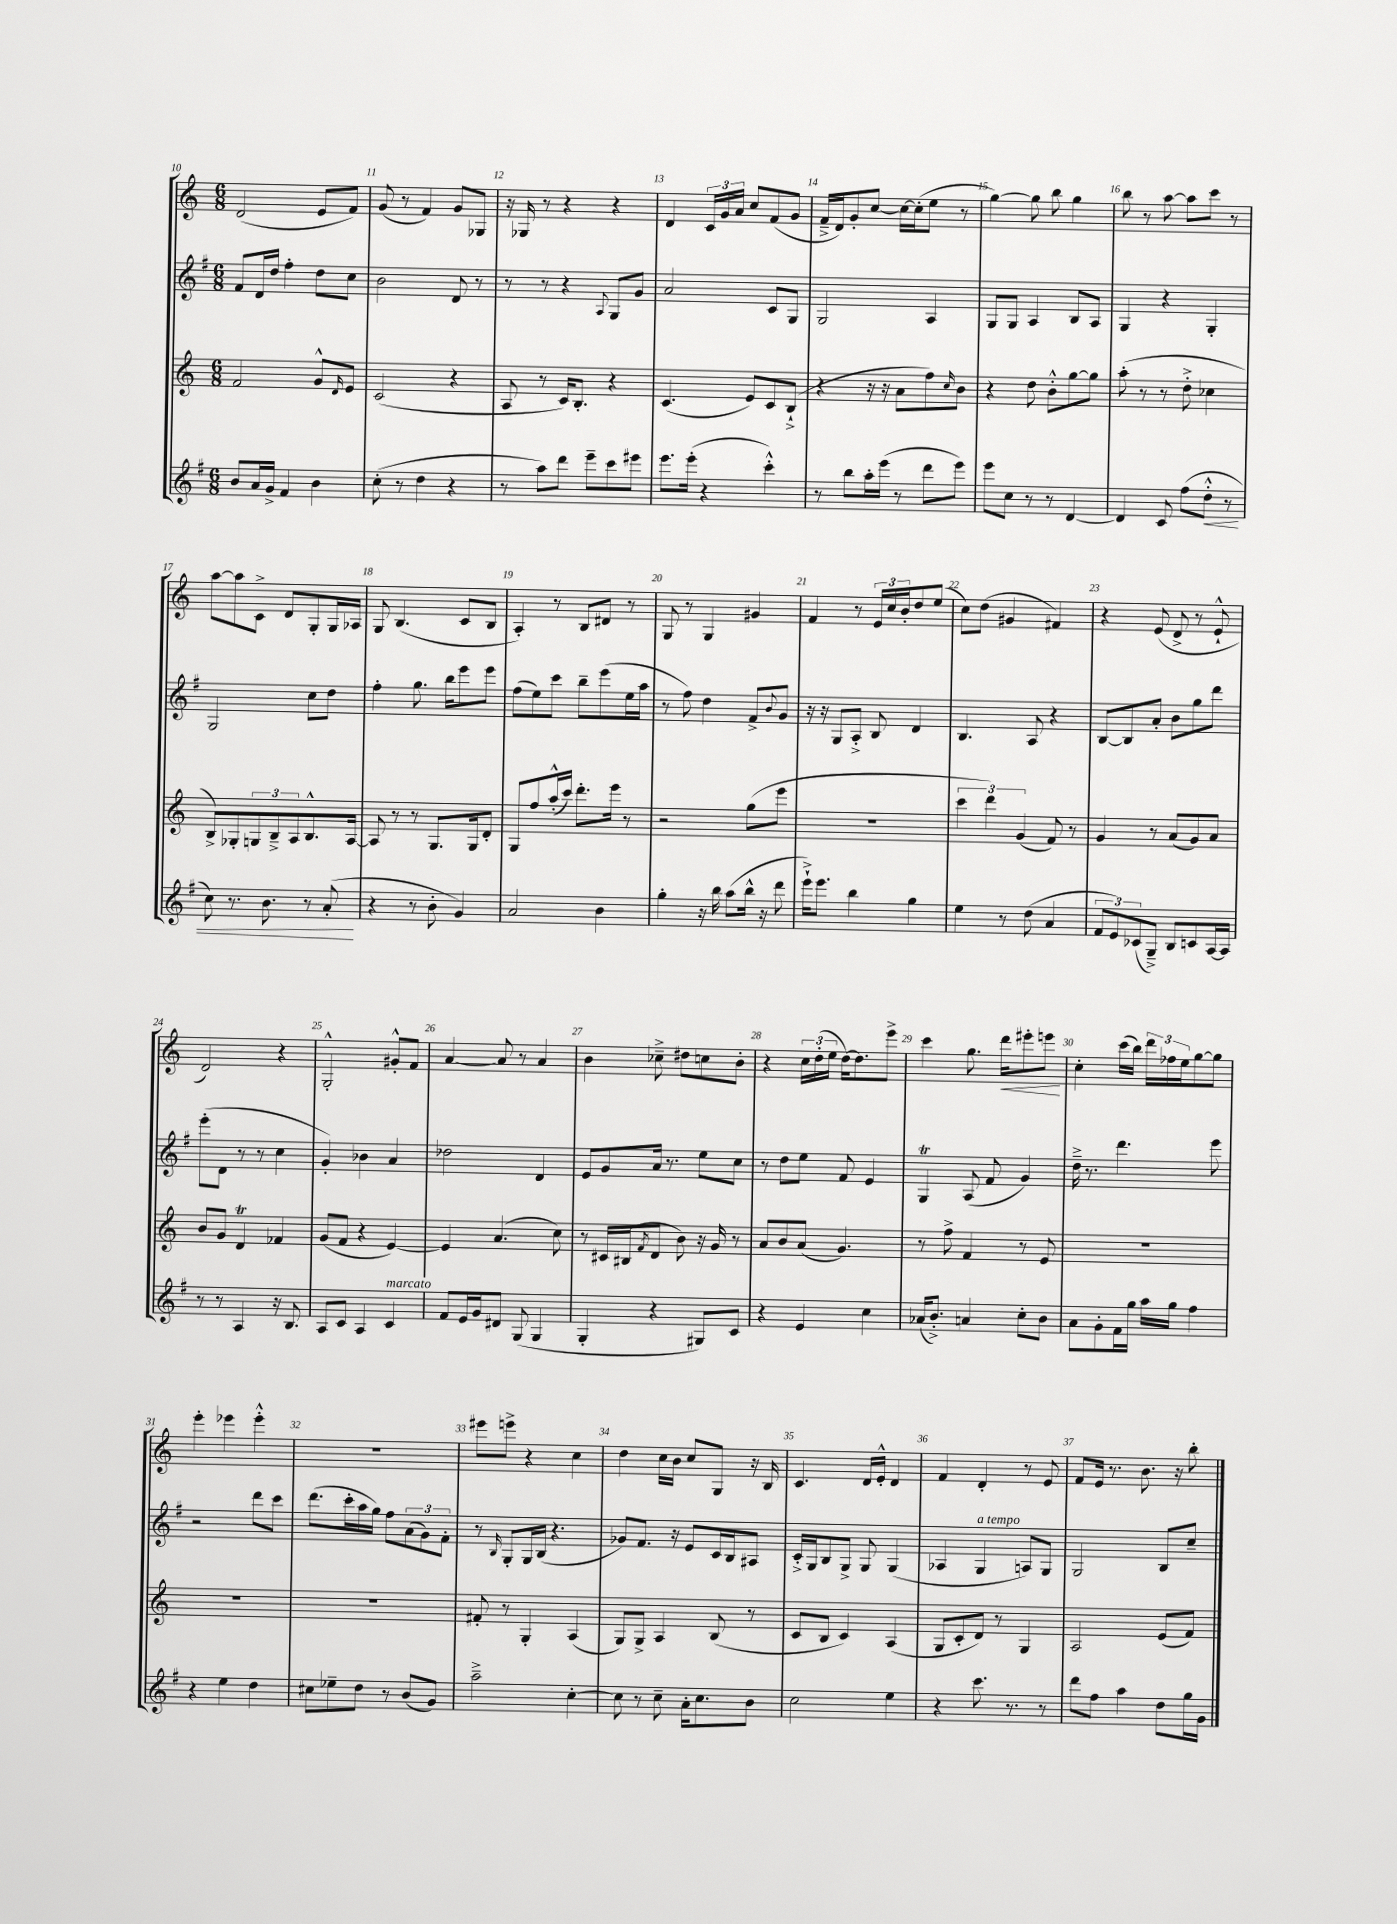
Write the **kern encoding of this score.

**kern	**kern	**kern	**kern
*staff4	*staff3	*staff2	*staff1
*clefG2	*clefG2	*clefG2	*clefG2
*k[f#]	*k[]	*k[f#]	*k[]
*M6/8	*M6/8	*M6/8	*M6/8
8b/L	2f/	8f#/L	(2d/
16a/L	.	16d/L	.
16g^/JJ	.	16dd/JJ	.
4f#/	.	4ff#'\	.
4b\	8g^^/L	8dd\L	8e/L
.	16qqd/	.	.
.	8e/J	8cc\J	8f/J)
=	=	=	=
(8cc'\	(2c/	2b\	(8g/
8r	.	.	8r
4dd\	.	.	4f/)
4r	4r	8d/	8g/L
.	.	8r	8G-/J
=	=	=	=
8r	8A/	8r	16r
.	.	.	16G-/
8aa\L)	8r	8r	8r
8ddd\J	16c/LK)	4r	4r
.	8.B'/J	.	.
8eee~\L	.	.	.
.	.	8qqA/	.
8ccc\	4r	8G/L	4r
8eee#\J	.	8g/J	.
=	=	=	=
8.eee\L	(4.c/	2a/	4d/
(16eee'\Jk	.	.	.
4r	.	.	24c/LL
.	.	.	24g/
.	.	.	24a/JJ
.	8e/L)	.	8cc/L
4ccc'^^\)	8c/	8c/L	(8f/
.	(8B`^/J	8G/J	8g/J
=	=	=	=
8r	4r	2G/	16f~^/LL
.	.	.	16d/J)
8bb\L	.	.	8g'/
16aa'\L	16r	.	[8cc/J
(16eee\JJ	16r	.	.
8r	8a\L	.	16cc\_LL
.	.	.	(16cc'\]J
8ddd\L	8ff\)	4A/	8ee\J
.	16qqcc/	.	.
8eee\J)	8b\J	.	8r
=	=	=	=
8eee\L	4r	8G/L	[4gg\)
8cc\J	.	8G/J	.
8r	8dd\	4A/	8gg\]
8r	8b'^^\L	.	8bb\
[4d/	[8gg\	8B/L	4gg\
.	8gg\]J	8A/J	.
=	=	=	=
4d/]	(8aa'\	4G/	8bb\
.	8r	.	8r
8c/	8r	4r	[8aa\
(8ff#\L	8dd'^\	.	8aa\]L
8dd'^^\J	4cc-\	4G'/	8ccc\J
8r	.	.	8r
=	=	=	=
8cc\)	8B^/L)	2G/	[8aa\L
8.r	8G-'/	.	8aa\]
.	12G/	.	8c^\J
8.b\	.	.	.
.	12B~^/	.	.
.	.	.	8d/L
.	12A/	.	.
8r	8.B^^/	8cc\L	8G'/
(8a'/	.	8dd\J	16G/L
.	[16A/Jk	.	16A-/JJ
=	=	=	=
4r	8A/]	4ff#'\	8G/
.	8r	.	(4.B/
8r	8r	8.gg\	.
8b'\	8.G/L	.	.
.	.	16bb\LK	.
4g/)	.	8eee\	8c/L
.	16G/k	.	.
.	8d'/J	8eee\J	8B/J
=	=	=	=
2a/	8G/L	(8ff#\L	4A'/)
.	8ff/	8ee\)	.
.	(16aa'^^/L	8ccc\J	8r
.	16ccc/JJ)	.	.
.	8.ddd'\L	8bb~\L	8B/L
4b\	.	(8eee\	8d#/J
.	16eee\Jk	.	.
.	8r	16ee\L	8r
.	.	16aa\JJ	.
=	=	=	=
4gg'\	2r	8r	8G/
.	.	8ff#\)	8r
16r	.	4dd\	4G/
16bb\	.	.	.
(8aa\L	.	.	.
16bb^^\Jk	(8gg\L	8f#^/L	4g#/
16r	.	.	.
.	.	8qqb/	.
8ddd\	8eee\J	8g/J	.
=	=	=	=
16eee`^\LK)	2.r	16r	4f/
8.eee\J	.	16r	.
.	.	8G/L	.
4bb\	.	8A'^/J	8r
.	.	8B/	24e/LL
.	.	.	24cc/
.	.	.	24b'/J
4gg\	.	4d/	8dd/
.	.	.	(8ee/J
=	=	=	=
4ee\	6ccc\	4.B/	8cc\L)
.	.	.	(8dd\J
.	6ddd\)	.	.
8r	.	.	4g#/
.	(6g/	.	.
(8dd\	.	8A/	.
4a/	8f/)	4r	4f#/)
.	8r	.	.
=	=	=	=
12f#/L	4g/	[8B/L	4r
12e/)	.	.	.
.	.	8B/]	.
(12c-/	.	.	.
8G~^/J)	8r	8a'/J	(8e/
8B/L	(8a/L	8b\L	8d^/
8c/	8g/)	8gg\	8r
[16A/L	8a/J	8ddd\J	8e`^^/
16A/]JJ	.	.	.
=	=	=	=
8r	8b/L	(8eee'\L	2d/)
8r	8g/J	8d\J	.
4A/	4d/	8r	.
.	.	8r	.
16r	4f-/	4cc\	4r
8.B/	.	.	.
=	=	=	=
8A/L	(8g/L	4g'/)	2G'^^/
8c/J	8f/J	.	.
4A/	4r	4b-\	.
4c/	[4e/)	4a/	8g#'^^/L
.	.	.	8f/J
=	=	=	=
8f#/L	4e/]	2dd-\	[4a/
16e/L	.	.	.
16g/J	.	.	.
8d#/J	(4.a/	.	8a/]
(8G/	.	.	8r
4G/	.	4d/	4a/
.	8cc\)	.	.
=	=	=	=
4G'/	8r	8e/L	4b\
.	16c#/LL	8g/	.
.	(16B#/J	.	.
.	8qf/	.	.
4r	8d/J	16a/Jk	8cc-~^\
.	.	8.r	.
.	8b\)	.	8dd#\L
8G#/L)	16r	8ee\L	8cc\
.	16g/	.	.
8c/J	8r	8cc\J	8b'\J
=	=	=	=
4r	8a/L	8r	4r
.	8b/	8dd\L	.
4e/	(8a/J	8ee\J	24cc\LL
.	.	.	(24dd'\
.	.	.	24ee\JJ
.	4.g/)	8f#/	[16dd\LK)
.	.	.	8.dd\]
4cc\	.	4e/	.
.	.	.	8eee^\J
=	=	=	=
(16a-/LK	8r	4G/	4ccc\
8.b'^/J)	.	.	.
.	8ff^\	.	.
4a/	4f/	(8A/	8.gg\
.	.	8f#/	.
.	.	.	16ddd\LK
8cc'\L	8r	4g/)	8eee#'\
8b\J	8e/	.	8eee\J
=	=	=	=
8a\L	2.r	16dd~^\	4cc'\
.	.	8.r	.
8g'\	.	.	.
16f#\L	.	4.ddd\	(16ccc\LL
16gg\JJ	.	.	16bb\JJ)
16aa\LL	.	.	24ddd\LL
.	.	.	24ff-\
16gg\JJ	.	.	.
.	.	.	24ee\J
4ff#\	.	.	[8gg\
.	.	8eee\	8gg\]J
=	=	=	=
4r	2.r	2r	4eee'\
4ee\	.	.	4eee-\
4dd\	.	8ddd\L	4eee-'^^\
.	.	8ccc\J	.
=	=	=	=
8cc#\L	2.r	(8.ddd\L	2.r
8ee-~\	.	.	.
.	.	16ccc'\L	.
8dd\J	.	16aa\	.
.	.	16gg\JJ)	.
8r	.	8ff#\L	.
(8b/L	.	(12a\	.
.	.	12g\)	.
8g/J)	.	.	.
.	.	12f#'\J	.
=	=	=	=
2aa~^\	8f#'/	8r	8eee#\L
.	.	16qqB/	.
.	8r	8G'/L	8eee^\J
.	4G'/	16G/L	4r
.	.	(16B/JJ	.
.	.	4.r	.
[4cc'\	(4A/	.	4cc\
=	=	=	=
8cc\]	8G/L)	8g-/L)	4dd\
8r	8G^/J	8.f#/J	.
8cc~\	4A/	.	16cc\LL
.	.	16r	16b\JJ
16a'\LK	.	8e/L	8cc/L
8.cc\	.	.	.
.	(8B/	16c/L	8G/J
.	.	16B/J	.
8b\J	8r	8A#/J	16r
.	.	.	16B/
=	=	=	=
2cc\	8c/L	16c'^/LL	4.c/
.	.	16G/J	.
.	8B/J	8B/	.
.	4c/)	8G^/J	.
.	.	8G/	16d/LL
.	.	.	16e'^^/JJ
4ee\	(4A/	(4G/	4d/
=	=	=	=
4r	8G/L	4A-/	4f/
.	8c'/	.	.
8.ccc\	8d/J)	4G/	4d'/
.	8r	.	.
8.r	.	.	.
.	4G/	8A/L)	8r
8r	.	8G/J	8e/
=	=	=	=
8ddd\L	2A/	2G/	8f/L
8ff#\J	.	.	16e/Jk
.	.	.	8.r
4aa\	.	.	.
.	.	.	8.b\
8dd\L	(8e/L	8B/L	.
.	.	.	16r
16gg\L	8f/J)	8cc~/J	8bb'\
16g\JJ	.	.	.
==	==	==	==
*-	*-	*-	*-
